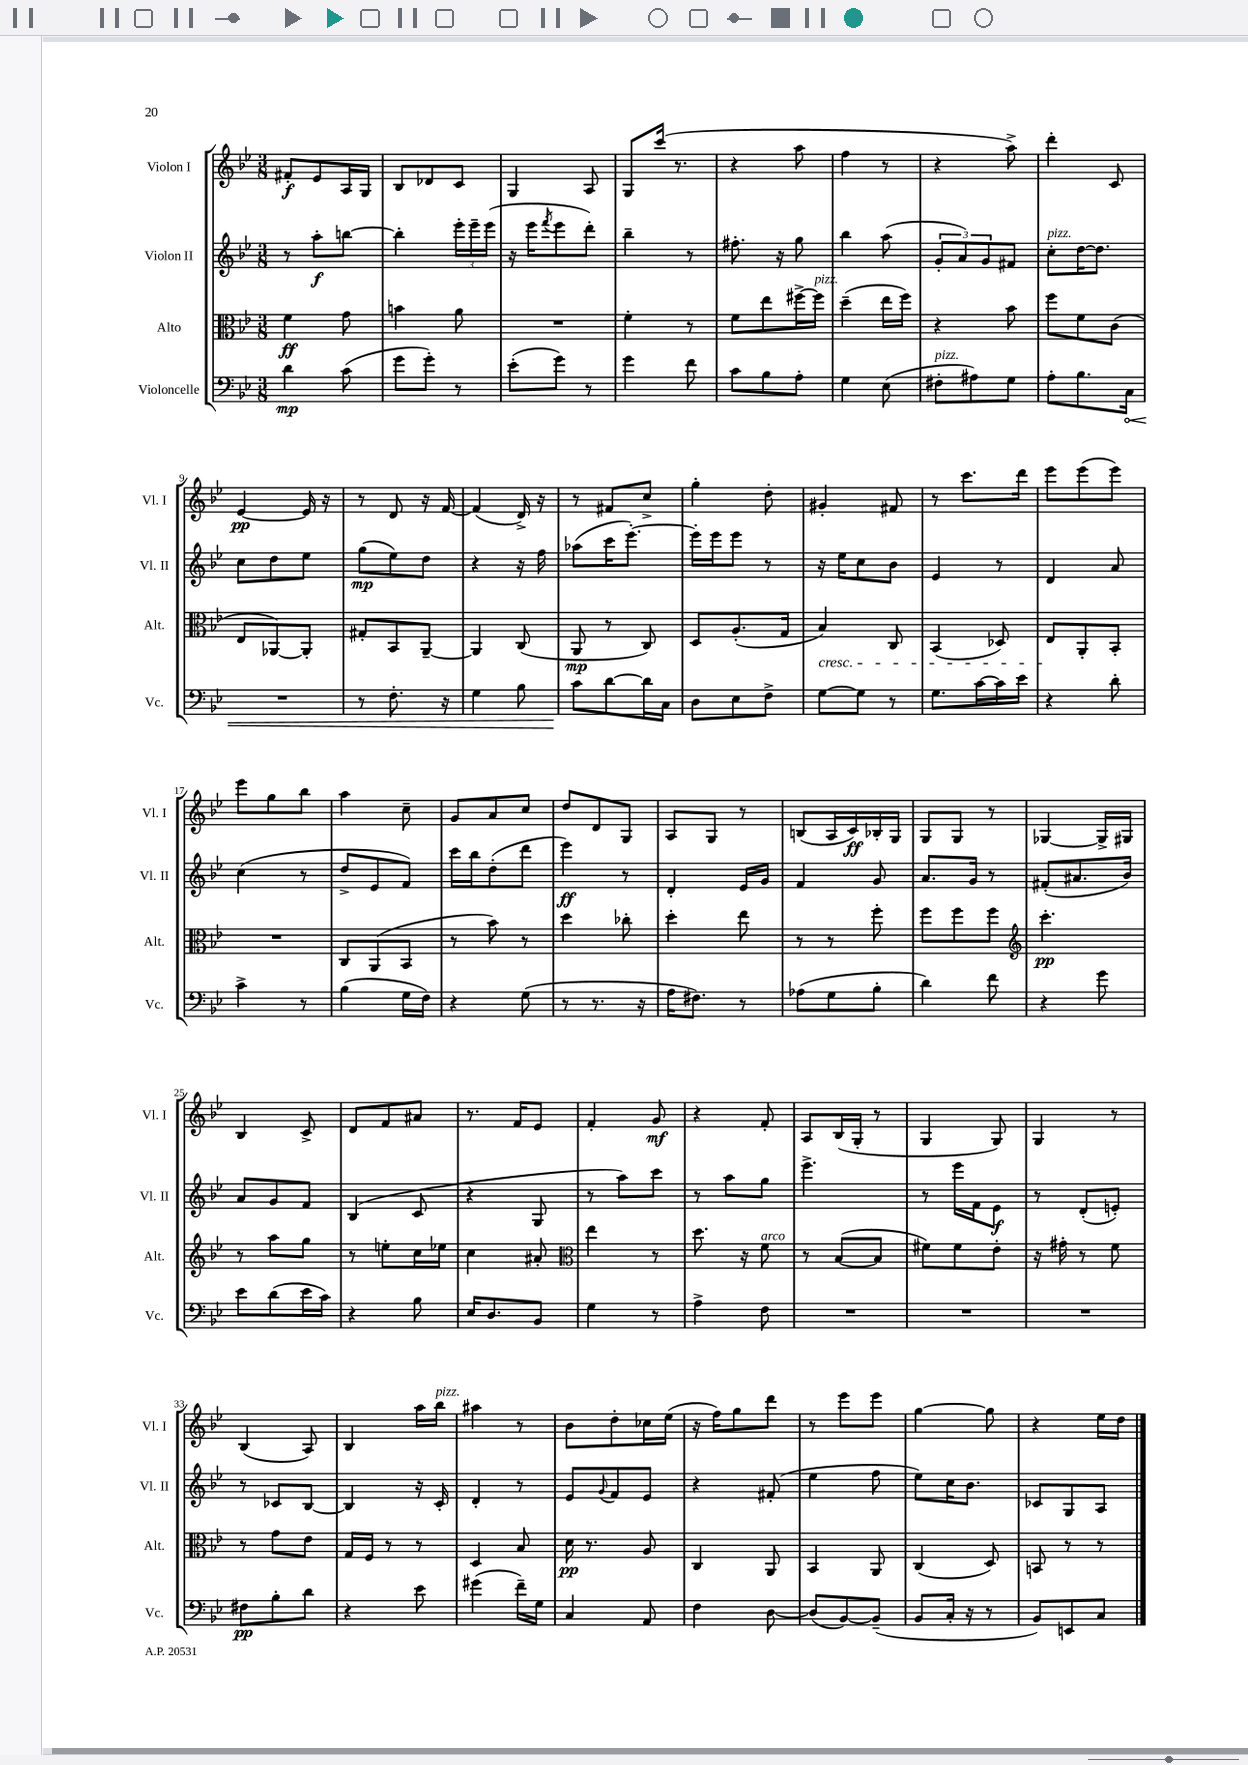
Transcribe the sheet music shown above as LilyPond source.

<<
\new StaffGroup <<
\new Staff = "s0" \with { instrumentName = "Violon I" shortInstrumentName = "Vl. I" } {
    \clef treble \key bes \major \numericTimeSignature \time 3/8
    fis'8-.\f ees'8 a16 g16 |
    bes8 des'8 c'8 |
    g4 a8 |
    g8 c'''16( r8. |
    r4 a''8 |
    f''4 r8 |
    r4 a''8->) |
    d'''4-. c'8 |
    ees'4~\pp ees'16 r16 |
    r8 d'8 r16 f'16~ |
    f'4( d'16->) r16 |
    r8 fis'8 c''8-> |
    g''4-. d''8-. |
    gis'4-. fis'8 |
    r8 c'''8. d'''16 |
    ees'''8 ees'''8( ees'''8) |
    ees'''8 g''8 bes''8 |
    a''4 c''8-- |
    g'8 a'8 c''8 |
    d''8 d'8 g8 |
    a8 g8 r8 |
    b8( a16 c'16\ff) bes16-. g16 |
    g8 g8 r8 |
    ges4~ ges16-> gis16 |
    bes4 c'8-> |
    d'8 f'8 ais'8 |
    r8. f'16 ees'8 |
    f'4-. g'8\mf |
    r4 f'8-. |
    a8 bes16( g16-. r8 |
    g4 g8) |
    g4 r8 |
    bes4( a8) |
    bes4 a''16 bes''16^\markup { \italic "pizz." } |
    ais''4 r8 |
    bes'8 d''8-. ces''16 ees''16( |
    r16 f''16) g''8 d'''8 |
    r8 ees'''8 ees'''8 |
    g''4~ g''8 |
    r4 ees''16 d''16 \bar "|." |
}
\new Staff = "s1" \with { instrumentName = "Violon II" shortInstrumentName = "Vl. II" } {
    \clef treble \key bes \major \numericTimeSignature \time 3/8
    r8 a''8-.\f b''8~ |
    b''4-. \tuplet 3/2 { ees'''16-. ees'''16-- ees'''16( } |
    r16 ees'''16 \acciaccatura { f'''8 } ees'''8 d'''8-.) |
    bes''4-- r8 |
    fis''8.-. r16 g''8 |
    bes''4 a''8( |
    \tuplet 3/2 { g'8-. a'8) g'8 } fis'8 |
    c''8-.^\markup { \italic "pizz." } d''16~ d''8. |
    c''8 d''8 ees''8 |
    g''8\mp( ees''8) d''8 |
    r4 r16 f''16 |
    aes''8( c'''16 ees'''8.~-.) |
    ees'''16-. ees'''16 ees'''8 r8 |
    r16 ees''16 c''8 bes'8 |
    ees'4 r8 |
    d'4 a'8 |
    c''4( r8 |
    d''8-> ees'8 f'8) |
    c'''16 bes''16 d''8-.( d'''8 |
    ees'''4\ff) r8 |
    d'4-. ees'16 g'16 |
    f'4 g'8 |
    a'8. g'16 r8 |
    fis'8-.( ais'8. bes'16) |
    a'8 g'8 f'8 |
    bes4( c'8 |
    r4 g8 |
    r8 a''8) c'''8 |
    r8 a''8 g''8 |
    ees'''4.-> |
    r8 ees'''16 f'16 ees'8\f |
    r8 d'8-.( e'8-.) |
    r8 ces'8 bes8~ |
    bes4 r16 c'16-. |
    d'4-. r8 |
    ees'8 \appoggiatura { g'8 } f'8 ees'8 |
    r4 fis'8-.( |
    ees''4 f''8 |
    ees''8) c''16 bes'8. |
    ces'8 g8 a8 \bar "|." |
}
\new Staff = "s2" \with { instrumentName = "Alto" shortInstrumentName = "Alt." } {
    \clef alto \key bes \major \numericTimeSignature \time 3/8
    f'4\ff g'8 |
    b'4 a'8 |
    R4. |
    f'4-. r8 |
    f'8 ees''8 fis''16~-> fis''16^\markup { \italic "pizz." } |
    d''4--( ees''16 f''16) |
    r4 bes'8 |
    f''8 f'8 c'8( |
    ees8 aes,8~) aes,8-. |
    gis8-. bes,8 a,8~-- |
    a,4 c8( |
    a,8\mp r8 c8) |
    d8 a8.-.( g16 |
    bes4\cresc) c8 |
    bes,4( des8) |
    ees8\! a,8-. bes,8-. |
    R4. |
    c8 a,8( bes,8 |
    r8 bes'8) r8 |
    d''4 ces''8-. |
    d''4-. ees''8 |
    r8 r8 f''8-. |
    f''8 f''8 f''8 |
    \clef treble c'''4.-.\pp |
    r8 a''8 g''8 |
    r8 e''8-. c''16 ees''16 |
    c''4 ais'8-. |
    \clef alto ees''4 r8 |
    d''8. r16 f'8^\markup { \italic "arco" } |
    r8 bes8~( bes8 |
    fis'8) fis'8 ees'8-. |
    r16 gis'16-. r8 f'8 |
    r8 g'8 ees'8 |
    g16 f16 r8 r8 |
    d4 bes8 |
    d'16\pp r8. a8 |
    c4 a,8 |
    bes,4 a,8 |
    c4( d8) |
    b,8 r8 r8 \bar "|." |
}
\new Staff = "s3" \with { instrumentName = "Violoncelle" shortInstrumentName = "Vc." } {
    \clef bass \key bes \major \numericTimeSignature \time 3/8
    d'4\mp c'8( |
    g'8 g'8-.) r8 |
    ees'8-.( g'8) r8 |
    g'4 f'8 |
    c'8 bes8 a8-. |
    g4 ees8( |
    fis8-.^\markup { \italic "pizz." } ais8) g8 |
    a8-. bes8. \once \override Hairpin.circled-tip = ##t c16\< |
    R4. |
    r8 f8.-. r16 |
    g4 bes8 |
    c'8\! d'8~ d'16 c16 |
    d8 ees8 f8-> |
    g8~ g8 r8 |
    g8. c'16~ c'16 ees'16 |
    r4 d'8-. |
    c'4-> r8 |
    bes4( g16 f16) |
    r4 g8( |
    r8 r8. r16 |
    a16 fis8.) r8 |
    aes8( g8 bes8-. |
    d'4) f'8 |
    r4 g'8 |
    ees'8 d'8( ees'16 c'16) |
    r4 bes8 |
    ees16 d8. bes,8 |
    g4 r8 |
    a4-> f8 |
    R4. |
    R4. |
    R4. |
    fis8\pp bes8-. d'8 |
    r4 ees'8 |
    gis'4( f'16--) g16 |
    c4 a,8 |
    f4 d8~ |
    d8( bes,8~) bes,8--( |
    bes,8 c16-. r16 r8 |
    bes,8) e,8 c8 \bar "|." |
}
>>
>>
